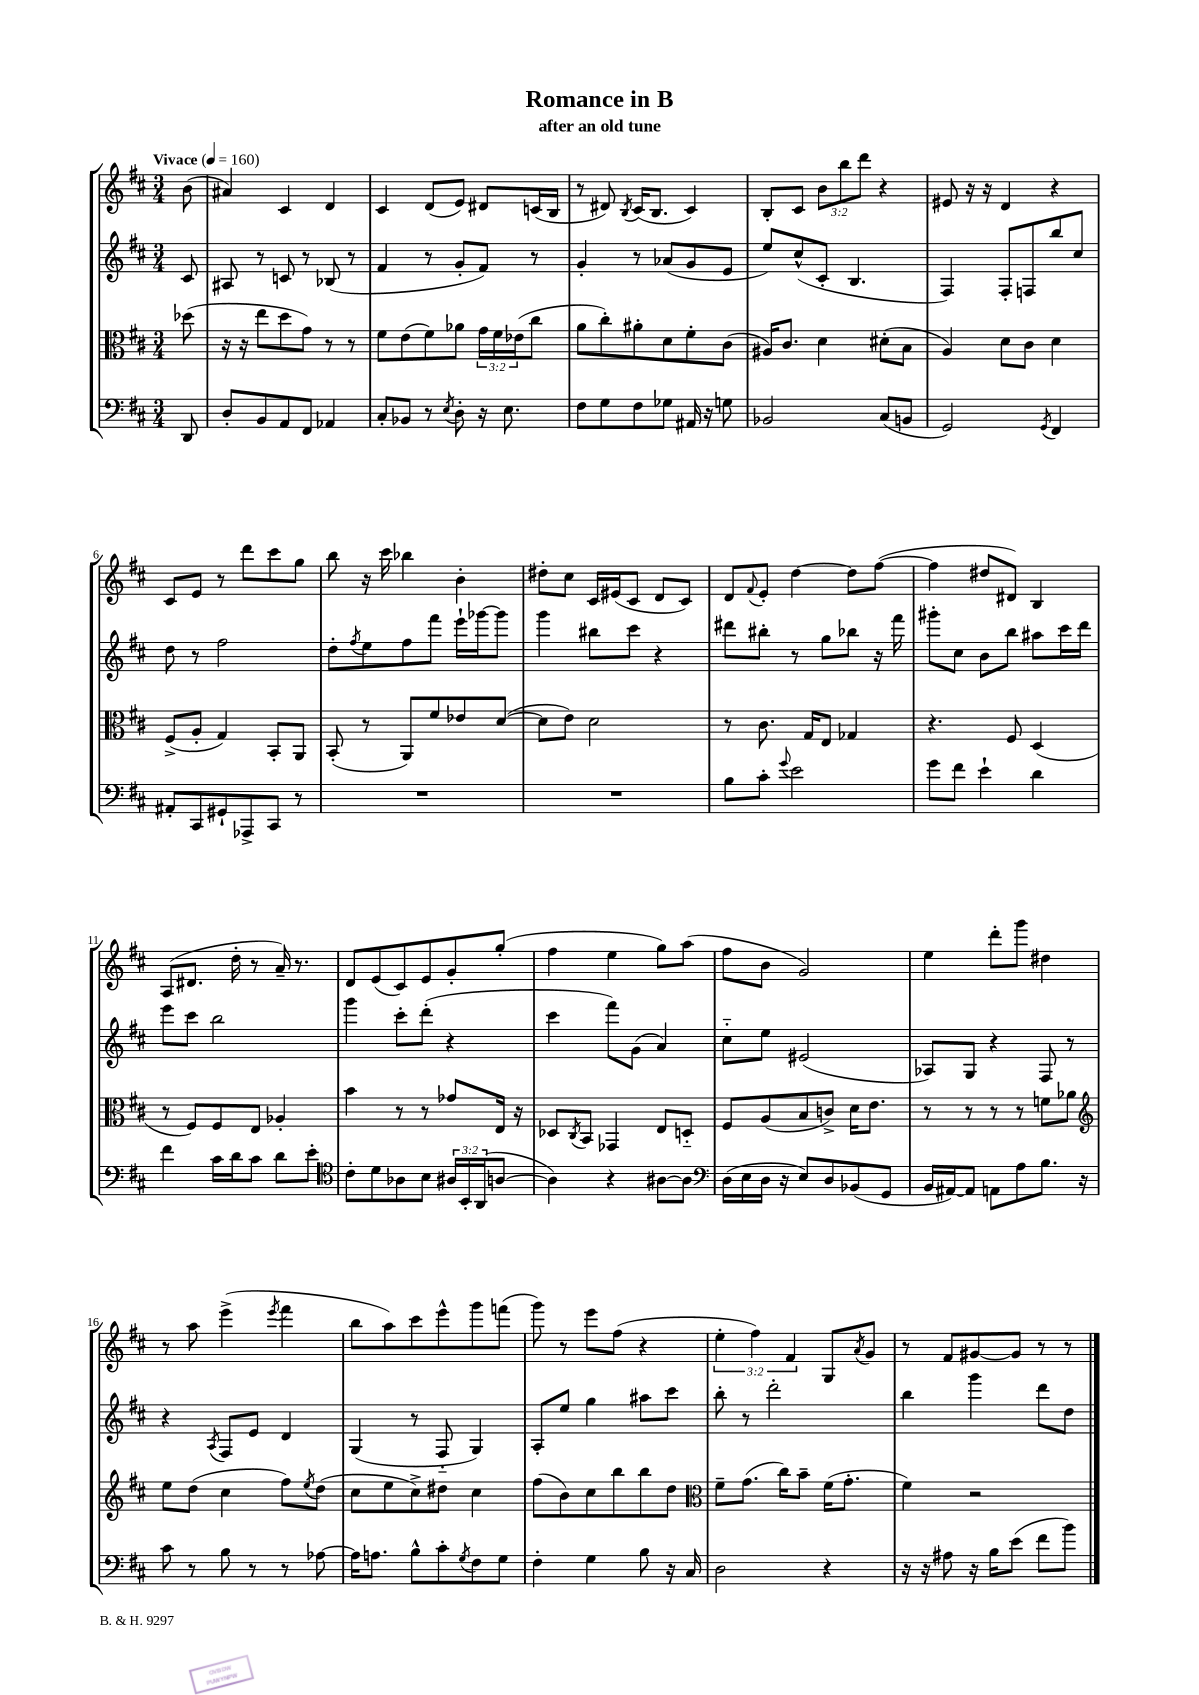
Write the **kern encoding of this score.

**kern	**kern	**kern	**kern
*staff4	*staff3	*staff2	*staff1
*clefF4	*clefC3	*clefG2	*clefG2
*k[f#c#]	*k[f#c#]	*k[f#c#]	*k[f#c#]
*M3/4	*M3/4	*M3/4	*M3/4
*MM160	*MM160	*MM160	*MM160
8DD	(8dd-	8c#	(8b
=	=	=	=
8D'	16r	8A#	4a#)
.	16r	.	.
8BB	8ee	8r	.
8AA	8dd	8c	4c#
8FF#	8g)	8r	.
4AA-	8r	(8B-	4d
.	8r	8r	.
=	=	=	=
8C#'	8f#	4f#	4c#
8BB-	(8e	.	.
8r	8f#)	8r	(8d
8qE	.	.	.
8D'	8a-	8g'	8e)
16r	24g	8f#)	8d#
.	24f#	.	.
8.E	.	.	.
.	(24e-	.	.
.	8cc#	8r	(16c
.	.	.	16B
=	=	=	=
8F#	8a	4g'	8r
8G	8cc#')	.	8d#)
.	.	.	8qB
8F#	8a#'	8r	(16c#
.	.	.	8.B
8G-	8d	(8a-	.
16AA#	8f#'	8g	4c#)
16r	.	.	.
8G	(8c#	8e	.
=	=	=	=
2BB-	16A#)	8ee)	8B'
.	8.c#	.	.
.	.	(8cc#^^	8c#
.	4d	8c#'	12b
.	.	.	12bb
.	.	4.B	.
.	.	.	12ddd
(8C#	(8d#'	.	4r
8BB	8B	.	.
=	=	=	=
2GG)	4A)	4F#)	8e#
.	.	.	16r
.	.	.	16r
.	8d	8F#'	4d
.	8c#	8F	.
8qGG	.	.	.
4FF#	4d	8bb	4r
.	.	8cc#	.
=	=	=	=
8AA#'	(8F#^	8dd	8c#
8CC#	8A'	8r	8e
8GG#`	4G)	2ff#	8r
8AAA-^	.	.	8ddd
8CC#	8BB'	.	8ccc#
8r	8AA	.	8gg
=	=	=	=
2.r	(8BB'	8dd'	8bb
.	.	8qff#	.
.	8r	8ee	16r
.	.	.	16ccc#
.	8AA)	8ff#	4bb-
.	8f#	8fff#	.
.	8e-	16eee`	4b'
.	.	[16ggg-	.
.	([8d	8ggg-]	.
=	=	=	=
2.r	8d]	4ggg	8dd#'
.	8e)	.	8cc#
.	2d	8bb#	16c#
.	.	.	(16e#
.	.	8ccc#	8c#
.	.	4r	8d
.	.	.	8c#)
=	=	=	=
8B	8r	8ddd#	8d
.	.	.	8qqf#
8c#'	8.c#	8bb#'	8e'
8qqg	.	.	.
2e	.	8r	[4dd
.	16G	.	.
.	8E	8gg	.
.	4G-	8bb-	8dd]
.	.	16r	([8ff#
.	.	16fff#	.
=	=	=	=
8g	4.r	8ggg#'	4ff#]
8f#	.	8cc#	.
4e`	.	8b	8dd#
.	8F#	8bb	8d#)
4d	(4D	8aa#	4B
.	.	16ccc#	.
.	.	16ddd	.
=	=	=	=
4f#	8r	8eee	(8A
.	8F#)	8ccc#	8.d#
16c#	8F#	2bb	.
16d	.	.	16dd'
8c#	8E	.	8r
8d	4A-'	.	16a~)
.	.	.	8.r
8e'	.	.	.
=	=	=	=
*clefC4	*	*	*
8c#'	4b	4ggg	8d
8d	.	.	(8e
8A-	8r	8ccc#'	8c#)
8B	8r	(8ddd'	8e
24A#	8g-	4r	8g'
24BB'	.	.	.
(24AA	.	.	.
[8A	16E	.	(8gg'
.	16r	.	.
=	=	=	=
4A])	8D-	4ccc#	4ff#
.	8qC#	.	.
.	8BB	.	.
4r	4GG-	8fff#)	4ee
.	.	(8g	.
[8A#	8E	4a)	8gg)
8A#]	8D'~	.	(8aa
=	=	=	=
*clefF4	*	*	*
(16D	8F#	8cc#'~	8ff#
16E	.	.	.
16D	(8A	8ee	8b
16r	.	.	.
8E)	8B	(2e#	2g)
8D	8c^)	.	.
(8BB-	16d	.	.
.	8.e	.	.
8GG	.	.	.
=	=	=	=
16BB	8r	8A-)	4ee
[16AA#)	.	.	.
8AA#]	8r	8G	.
8AA	8r	4r	8ddd'
8A	8r	.	8ggg
8.B	8f	8F#	4dd#
.	8a-	8r	.
16r	.	.	.
=	=	=	=
*	*clefG2	*	*
8c#	8ee	4r	8r
8r	(8dd	.	8aa
.	.	8qA	.
8B	4cc#	8F#	(4eee^
8r	.	8e	.
.	.	.	8qeee
8r	8ff#)	4d	4fff#
.	8qee	.	.
[8A-	(8dd	.	.
=	=	=	=
16A-]	8cc#	(4G	8bb
8.A	.	.	.
.	8ee	.	8aa)
8B^^	8cc#^)	8r	8ccc#
8c#'	8dd#	8F#'~	8eee^^
8qG	.	.	.
8F#	4cc#	4G)	8ggg
8G	.	.	(8fff
=	=	=	=
4F#'	(8ff#	8A'	8ggg)
.	8b)	8ee	8r
4G	8cc#	4gg	8eee
.	8bb	.	(8ff#
8B	8bb	8aa#	4r
16r	8dd	8ccc#	.
16C#	.	.	.
=	=	=	=
*	*clefC3	*	*
2D	8f#~	8bb'	6ee'
.	(8.g	8r	.
.	.	.	6ff#)
.	.	2ddd'	.
.	16cc#)	.	.
.	.	.	6f#
.	8b~	.	.
4r	(16f#	.	8G
.	8.g'	.	.
.	.	.	8qa
.	.	.	8g
=	=	=	=
16r	4f#)	4bb	8r
16r	.	.	.
8A#	.	.	8f#
16r	2r	4ggg	[8g#
16B	.	.	.
(8e	.	.	8g#]
8f#	.	8ddd	8r
8b)	.	8dd	8r
==	==	==	==
*-	*-	*-	*-
